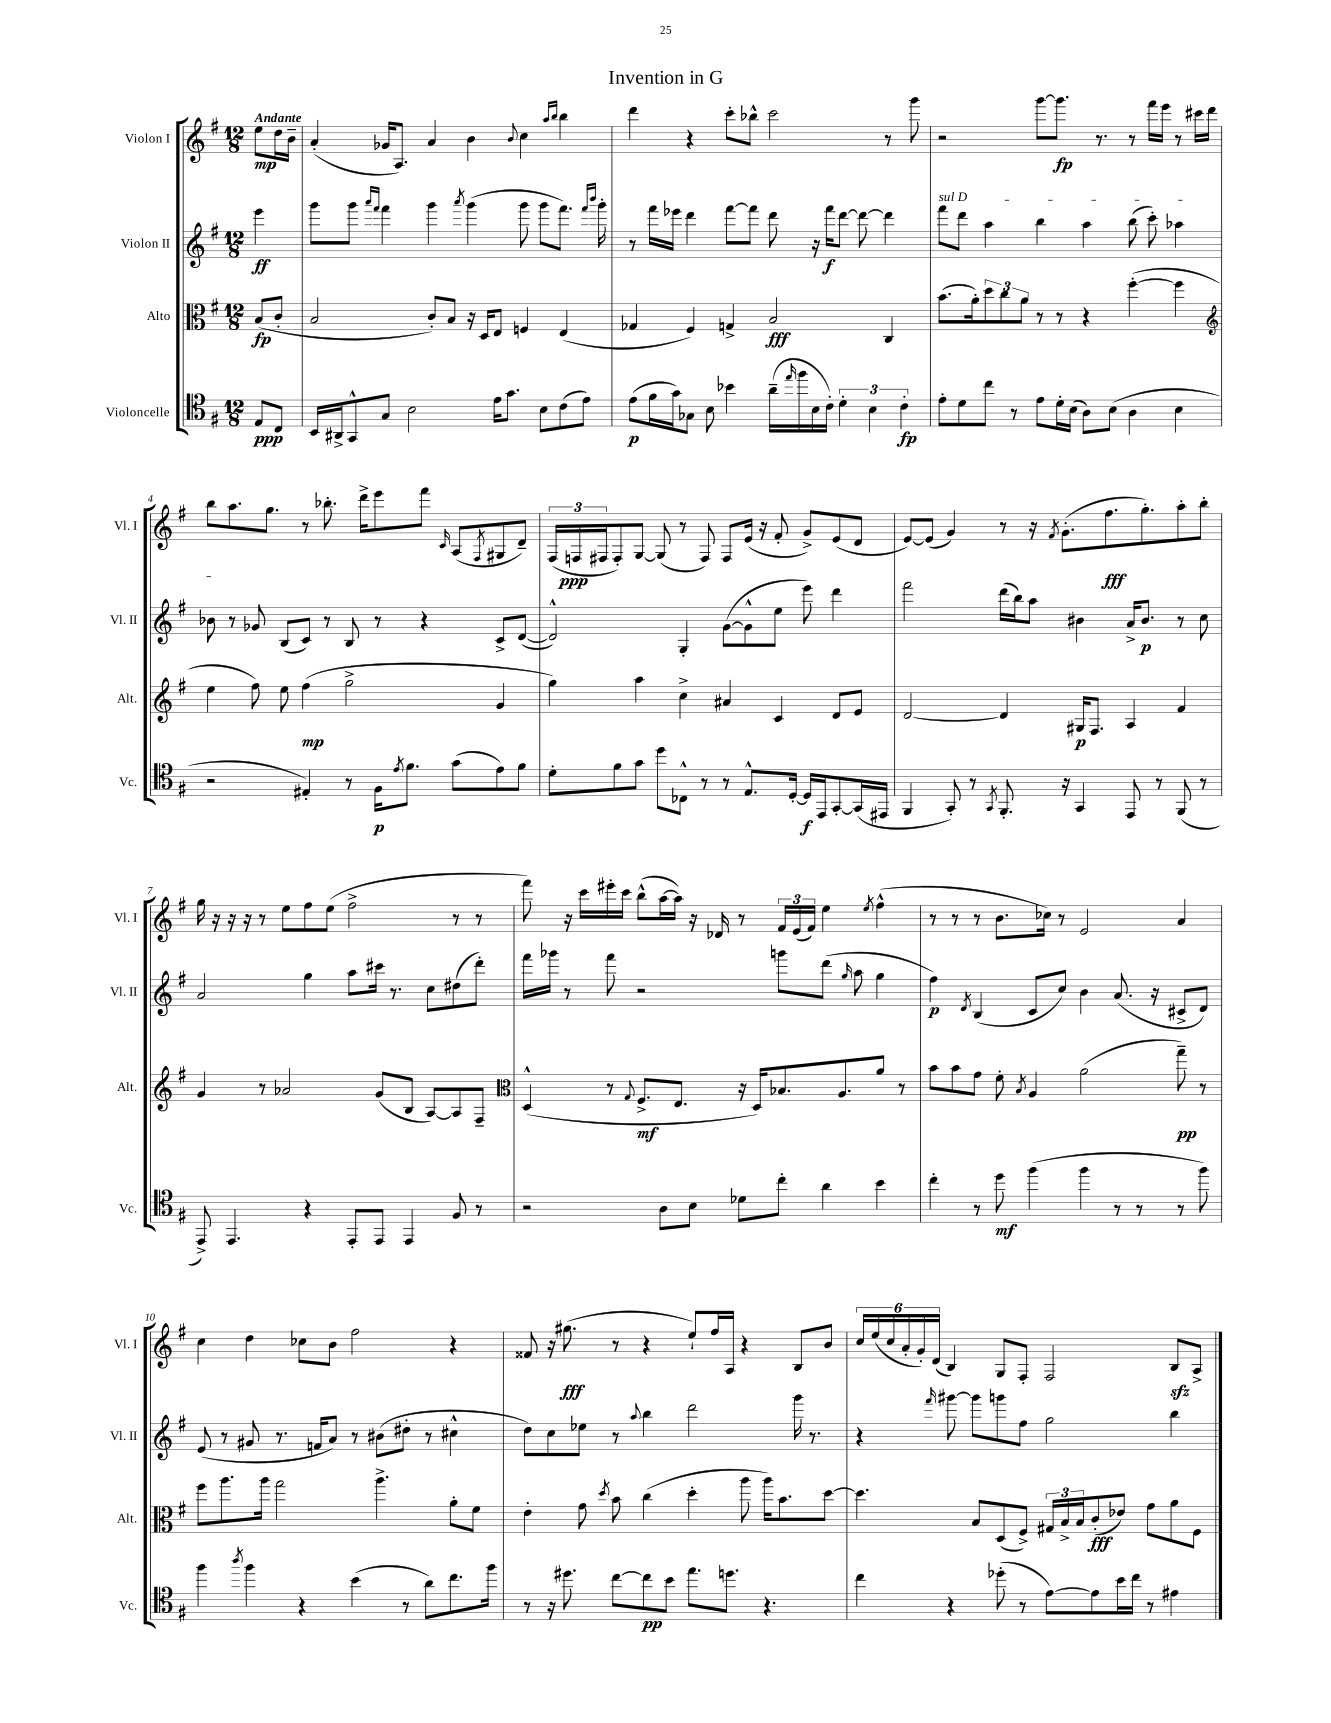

**kern	**kern	**kern	**kern
*staff4	*staff3	*staff2	*staff1
*clefC4	*clefC3	*clefG2	*clefG2
*k[f#]	*k[f#]	*k[f#]	*k[f#]
*M12/8	*M12/8	*M12/8	*M12/8
8E	(8B	4eee	8ee
8C	8c'	.	16dd
.	.	.	16b~
=	=	=	=
16BB	2B	8ggg	(4a'
16AA#^	.	.	.
8GG^^	.	8ggg	.
.	.	16qqaaa	.
.	.	16qqfff#	.
8G	.	4fff#	16g-
.	.	.	8.A)
2B	.	.	.
.	8c')	4ggg	4a
.	8B	.	.
.	.	8qaaa	.
.	16r	(4ggg	4b
.	16D	.	.
16e	8E	.	.
8.g	.	.	.
.	.	.	8qqb
.	4F	8ggg	4cc
8B	.	8ggg	.
.	.	.	16qqaa
.	.	.	16qqbb
(8c	(4E	8.fff#)	4bb
8e)	.	.	.
.	.	16qqfff#	.
.	.	16qqbbb	.
.	.	16ggg'	.
=	=	=	=
(8e	4G-	8r	4ddd
16f#	.	16fff#	.
16g)	.	16eee-	.
8G-	4F#)	4ddd	4r
8B	.	.	.
4b-	4G^	[8fff#	8ccc'
.	.	8fff#]	8bb-^^
(16a~	2B	8ddd	2ccc
16qqee	.	.	.
16ff#	.	.	.
16B	.	16r	.
16c')	.	16fff#	.
6d'	.	[8ddd	.
.	.	8ddd_	.
6B	.	.	.
.	4C	4ddd]	8r
6c'	.	.	.
.	.	.	8ggg
=	=	=	=
8e'	(8.b	8fff#	2r
8d	.	8ddd	.
.	16a')	.	.
8cc	12dd	4aa	.
.	12cc	.	.
8r	.	.	.
.	12a	.	.
8e	8r	4bb	[8ggg
16d'	8r	.	8.ggg]
(16B	.	.	.
8A)	4r	4aa	.
.	.	.	8.r
(8B	.	.	.
4A	([4ff#'	(8bb	8r
.	.	8ccc')	16fff#
.	.	.	16eee
4B	4ff#]	4aa-	8r
.	.	.	16ccc#
.	.	.	16ddd
=	=	=	=
*	*clefG2	*	*
2r	4ee	8b-	8bb
.	.	8r	8.aa
.	8ff#)	8g-	.
.	.	.	8.gg
.	8ee	(8B	.
4E#')	(4ff#	8c)	8r
.	.	8r	8.bb-'
8r	2gg^	8B	.
.	.	.	16ddd^
16F#	.	8r	8eee
8qe	.	.	.
8.f#	.	.	.
.	.	4r	8fff#
.	.	.	16qqc
(8g	.	.	(8A
.	.	.	8qF#
8e)	4g	8c^	8G#
8f#	.	([8d	8d~)
=	=	=	=
8d'	4gg)	2d^^])	(24F#
.	.	.	24F
.	.	.	24F#
8f#	.	.	8F#')
8g	4aa	.	[8G
8dd	.	.	(8G]
8C-^^	4cc^	4G'	8r
8r	.	.	8F#)
8r	4a#	([8g	8F#
8.E^^	.	8g^^]	(16e
.	.	.	16r
.	4c	8ee	8f#'
[16D'	.	.	.
16D]	.	8eee)	8g^)
16EE	.	.	.
[8GG'	8d	4ddd	(8e
(16GG]	8e	.	8d
16EE#	.	.	.
=	=	=	=
4FF#	[2d	2fff#	[8e)
.	.	.	(8e]
8GG')	.	.	4g)
8r	.	.	.
8qGG	.	.	.
8.FF#'	4d]	(16ddd	8r
.	.	16bb)	.
.	.	8aa	16r
.	.	.	8qf#
16r	.	.	(8.g'
4GG	16G#	4b#	.
.	8.F#	.	.
.	.	.	8.ff#
8EE	4A	16a^	.
.	.	8.b#	8.gg')
8r	.	.	.
(8FF#	4f#	8r	8aa'
8r	.	8cc	8bb'
=	=	=	=
8EE^)	4g	2a	16gg
.	.	.	16r
4.EE	.	.	16r
.	.	.	16r
.	8r	.	8r
.	2a-	.	8ee
4r	.	4gg	8ff#
.	.	.	(8ee
8EE'	.	8aa	2ff#^
8EE	(8g	16ccc#	.
.	.	8.r	.
4EE	8B	.	.
.	[8A)	8cc	.
8F#	8A]	(8dd#	8r
8r	8F#~	8ddd')	8r
=	=	=	=
*	*clefC3	*	*
2r	(4D^^	16fff#	8fff#)
.	.	16ggg-	.
.	.	8r	16r
.	.	.	16ccc
.	8r	8fff#	16eee#'
.	.	.	16ccc
.	8qqG	.	.
.	8.F#^	2r	(8bb^^
8A	.	.	[16aa
.	8.E	.	16aa])
8B	.	.	16r
.	.	.	16d-
8d-	16r	.	8r
.	16D)	.	.
8cc'	8.B-	8ggg	24f#
.	.	.	(24e
.	.	.	24f#)
4a	.	(8ddd	4ee
.	8.A	.	.
.	.	16qqgg	.
.	.	8aa	.
.	.	.	8qee
4b	8a	4gg	(4ff#^^
.	8r	.	.
=	=	=	=
4cc'	8b	4ff#)	8r
.	8b	.	8r
.	.	8qd	.
8r	8g	(4B	8r
8dd	8f#'	.	8.b
.	8qB	.	.
(4ff#	4A	8c	.
.	.	.	16cc-)
.	.	8cc)	8r
4ff#	(2a	4b	2e
8r	.	(8.a	.
8r	.	.	.
.	.	16r	.
8r	8gg~)	8c#^	4a
8ff#)	8r	8d)	.
=	=	=	=
4ff#	8ff#	(8e	4cc
.	8.aa	8r	.
8qaa	.	.	.
4ff#	.	8g#	4dd
.	16aa	.	.
.	2gg	8.r	.
4r	.	.	8cc-
.	.	16f	.
.	.	8a)	8b
(4b	.	8r	2ff#
.	4.aa^	(8b#	.
8r	.	8dd#'	.
8a)	.	8r	.
8.cc	8a'	4cc#^^	4r
.	8f#	.	.
16ff#	.	.	.
=	=	=	=
8r	4e'	8dd)	8f##
16r	.	8cc	16r
8.dd#	.	.	(8.gg#
.	8g	8ee-	.
.	8qdd	.	.
[8cc	8b	8r	8r
.	.	8qqaa	.
8cc]	(4cc	4bb	4r
8b	.	.	.
8.ee	4dd'	2ddd	8ee`)
.	.	.	16ff#
8.dd	.	.	16A
.	8aa	.	4r
4.r	16aa)	.	.
.	8.b	.	.
.	.	16ggg	8B
.	.	8.r	.
.	[8dd	.	8b
=	=	=	=
4cc	4.dd]	4r	24cc
.	.	.	(24ee
.	.	.	24cc
.	.	.	24a'
.	.	.	24g')
.	.	.	(24d
.	.	16qqfff#	.
4r	.	[8ggg#	4B)
.	8B	8ggg#]	.
(8dd-'	(8D	8ggg	8G
8r	8F#^)	8ff#	8F#'
[8e)	24G#	2gg	2F#
.	24B^	.	.
.	24B	.	.
8e]	(8c'	.	.
16b	8e-)	.	.
16cc	.	.	.
8r	8g	.	.
4e#	8a	4bb	8B
.	8F#	.	8A^
==	==	==	==
*-	*-	*-	*-
